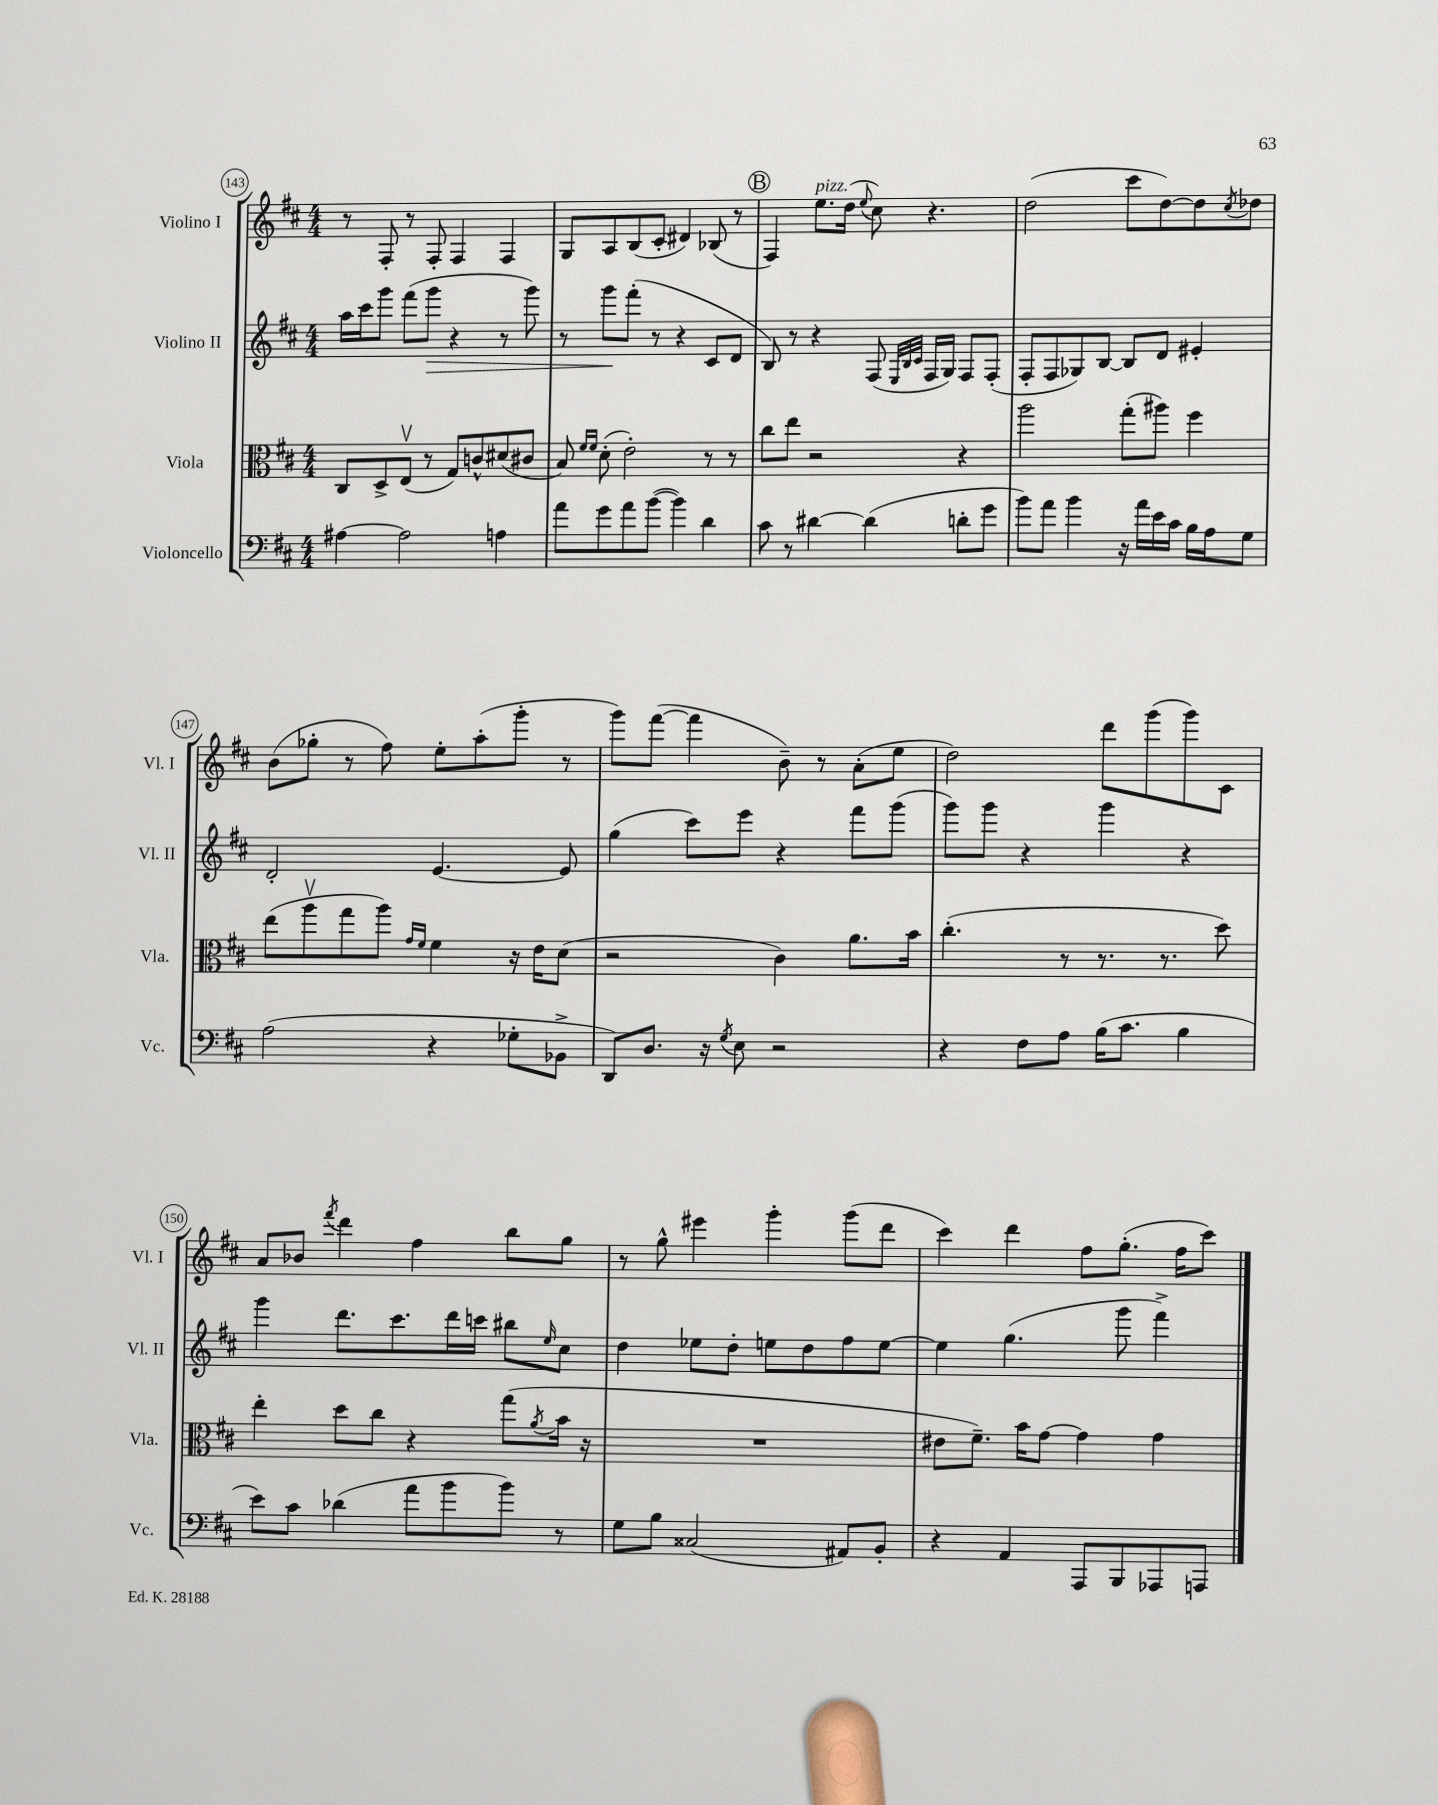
<<
\new StaffGroup <<
\new Staff = "s0" \with { instrumentName = "Violino I" shortInstrumentName = "Vl. I" } {
    \clef treble \key d \major \numericTimeSignature \time 4/4
    r8 fis8-. r8 fis8-. fis4 fis4 |
    g8 a8 b8( cis'8-. dis'4) bes8( r8 |
    \mark \markup { \circle "B" } fis4) e''8.^\markup { \italic "pizz." } d''16( \appoggiatura { e''8 } cis''8) r4. |
    d''2( cis'''8 d''8~) d''8 \acciaccatura { cis''8 } des''8 |
    b'8( ges''8-. r8 fis''8) e''8-. a''8-.( g'''8-. r8 |
    g'''8) fis'''8~( fis'''4 b'8--) r8 a'8-.( e''8 |
    d''2) d'''8 g'''8( g'''8) cis'8 |
    a'8 bes'8 \acciaccatura { fis'''8 } d'''4 fis''4 b''8 g''8 |
    r8 g''8-^ eis'''4 g'''4-. g'''8( d'''8 |
    cis'''4) d'''4 fis''8 g''8.-.( fis''16 cis'''8) \bar "|." |
}
\new Staff = "s1" \with { instrumentName = "Violino II" shortInstrumentName = "Vl. II" } {
    \clef treble \key d \major \numericTimeSignature \time 4/4
    a''16 cis'''16 g'''8 fis'''8( g'''8\> r4 r8 g'''8) |
    r8 g'''8\! fis'''8-.( r8 r4 cis'8 d'8 |
    \mark \markup { \circle "B" } b8) r8 r4 fis8( \grace { e32 b32 cis'32 } fis16 g16) fis8 fis8-.( |
    fis8-. fis8 ges8) b8~ b8 d'8 eis'4-. |
    d'2-. e'4.~ e'8 |
    g''4( cis'''8) e'''8 r4 fis'''8 g'''8( |
    g'''8) g'''8 r4 g'''4 r4 |
    g'''4 d'''8. cis'''8. d'''16 c'''16 bis''8 \grace { e''16 } cis''8 |
    d''4 ees''8 d''8-. e''8 d''8 fis''8 e''8~ |
    e''4 g''4.( g'''8 fis'''4->) \bar "|." |
}
\new Staff = "s2" \with { instrumentName = "Viola" shortInstrumentName = "Vla." } {
    \clef alto \key d \major \numericTimeSignature \time 4/4
    cis8 d8-> e8\upbow( r8 g8) c'8-^ dis'8( cis'8 |
    b8) \grace { fis'16 fis'16 } d'8-.( e'2-.) r8 r8 |
    \mark \markup { \circle "B" } cis''8 e''8 r2 r4 |
    a''2 g''8-.( ais''8) fis''4 |
    e''8( a''8\upbow g''8 a''8) \grace { g'16 fis'16 } fis'4 r16 e'16 d'8( |
    r2 cis'4) a'8. b'16 |
    cis''4.-.( r8 r8. r8. d''8) |
    e''4-. d''8 cis''8 r4 g''8( \acciaccatura { a'8 } b'16 r16 |
    R1 |
    eis'8 fis'8.--) b'16 g'8~ g'4 g'4 \bar "|." |
}
\new Staff = "s3" \with { instrumentName = "Violoncello" shortInstrumentName = "Vc." } {
    \clef bass \key d \major \numericTimeSignature \time 4/4
    ais4~ ais2 a4 |
    a'8 g'8 a'8 b'8~( b'4) d'4 |
    \mark \markup { \circle "B" } cis'8 r8 dis'4~ dis'4( d'8-. g'8 |
    b'8) a'8 b'4 r16 a'16 e'16 cis'16 b16 a16 g8 |
    a2( r4 ges8-. bes,8-> |
    d,8) d8. r16 \acciaccatura { g8 } e8 r2 |
    r4 fis8 a8 b16( cis'8. b4 |
    e'8) cis'8 des'4( a'8 b'8 b'8) r8 |
    g8 b8 cisis2( ais,8) b,8-. |
    r4 a,4 a,,8 b,,8 aes,,8 a,,8 \bar "|." |
}
>>
>>
\layout { \context { \Score currentBarNumber = #143 \override BarNumber.stencil = #(make-stencil-circler 0.1 0.3 ly:text-interface::print) } }
